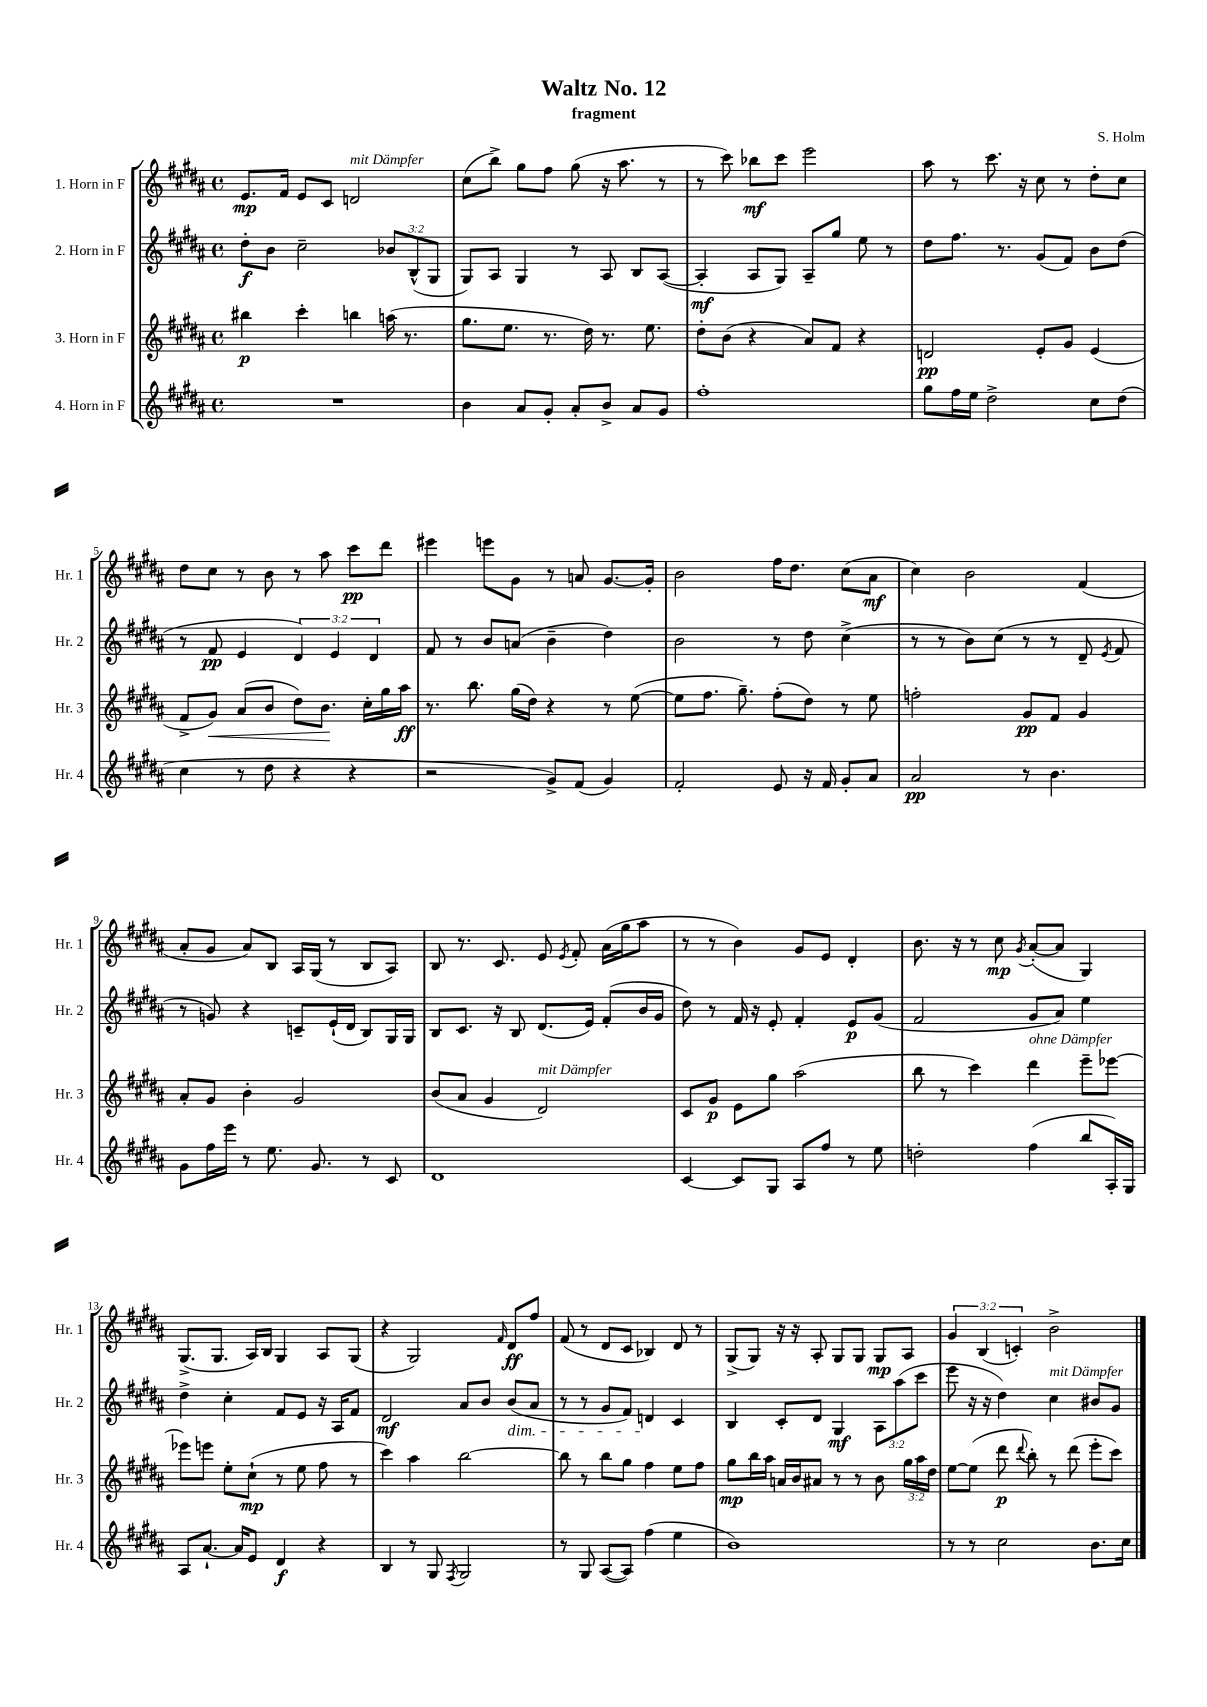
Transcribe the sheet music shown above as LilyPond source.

\header { title = "Waltz No. 12" composer = "S. Holm" subtitle = "fragment" }
<<
\new StaffGroup <<
\new Staff = "s0" \with { instrumentName = "1. Horn in F" shortInstrumentName = "Hr. 1" } {
    \clef treble \key b \major \defaultTimeSignature \time 4/4 \override Staff.TupletNumber.text = #tuplet-number::calc-fraction-text
    \autoBeamOff e'8.[\mp fis'16] e'8[ cis'8] d'2^\markup { \italic "mit Dämpfer" } |
    cis''8[( b''8]->) gis''8[ fis''8] gis''8( r16 ais''8. r8 |
    r8 cis'''8) bes''8[\mf cis'''8] e'''2 |
    ais''8 r8 cis'''8. r16 cis''8 r8 dis''8[-. cis''8] |
    dis''8[ cis''8] r8 b'8 r8 ais''8 cis'''8[\pp dis'''8] |
    eis'''4 e'''8[ gis'8] r8 a'8 gis'8.[~ gis'16]-. |
    b'2 fis''16[ dis''8.] cis''8[( ais'8]\mf |
    cis''4) b'2 fis'4( |
    ais'8[-. gis'8] ais'8[) b8] ais16[ gis16]( r8 b8[ ais8]) |
    b8 r8. cis'8. e'8 \acciaccatura { e'8 } fis'8-. ais'16[( gis''16 ais''8] |
    r8 r8 b'4) gis'8[ e'8] dis'4-. |
    b'8. r16 r8 cis''8\mp \acciaccatura { gis'8 } ais'8[~-.( ais'8] gis4) |
    gis8.[->( gis8.] ais16[) b16] gis4 ais8[ gis8]( |
    r4 gis2) \grace { fis'16 } dis'8[\ff fis''8] |
    fis'8( r8 dis'8[ cis'8] bes4) dis'8 r8 |
    gis8[->( gis8]) r16 r16 ais8-. gis8[ gis8] gis8[\mp ais8] |
    \tuplet 3/2 { gis'4 b4( c'4-.) } b'2-> \bar "|." |
}
\new Staff = "s1" \with { instrumentName = "2. Horn in F" shortInstrumentName = "Hr. 2" } {
    \clef treble \key b \major \defaultTimeSignature \time 4/4 \override Staff.TupletNumber.text = #tuplet-number::calc-fraction-text
    \autoBeamOff dis''8[-.\f b'8] cis''2-- \tuplet 3/2 { bes'8[ b8-^( gis8] } |
    gis8[) ais8] gis4 r8 ais8 b8[ ais8]~( |
    ais4-.\mf ais8[ gis8]) ais8[-- gis''8] e''8 r8 |
    dis''8[ fis''8.] r8. gis'8[( fis'8]) b'8[ dis''8]( |
    r8 fis'8\pp e'4 \tuplet 3/2 { dis'4) e'4 dis'4 } |
    fis'8 r8 b'8[ a'8]( b'4-- dis''4) |
    b'2 r8 dis''8 cis''4->( |
    r8 r8 b'8[) cis''8]( r8 r8 dis'8-- \acciaccatura { e'8 } fis'8 |
    r8 g'8) r4 c'8[-- e'16-!( dis'16] b8[) gis16 gis16] |
    b8[ cis'8.] r16 b8 dis'8.[( e'16]) fis'8[-.( b'16 gis'16] |
    dis''8) r8 fis'16 r16 e'8-. fis'4-. e'8[\p gis'8]( |
    fis'2 gis'8[ ais'8]) e''4 |
    dis''4-> cis''4-. fis'8[ e'8] r16 ais16[ fis'8] |
    dis'2\mf ais'8[ b'8] b'8[\dim( ais'8] |
    r8 r8 gis'8[ fis'8]) d'4\! cis'4 |
    b4 cis'8[-. dis'8] gis4\mf \tuplet 3/2 { ais8[ ais''8( cis'''8] } |
    e'''8 r16 r16 dis''4) cis''4^\markup { \italic "mit Dämpfer" } bis'8[ gis'8] \bar "|." |
}
\new Staff = "s2" \with { instrumentName = "3. Horn in F" shortInstrumentName = "Hr. 3" } {
    \clef treble \key b \major \defaultTimeSignature \time 4/4 \override Staff.TupletNumber.text = #tuplet-number::calc-fraction-text
    \autoBeamOff bis''4\p cis'''4-. b''4 a''16( r8. |
    gis''8.[ e''8.] r8. dis''16) r8. e''8. |
    dis''8[-. b'8]( r4 ais'8[) fis'8] r4 |
    d'2\pp e'8[-. gis'8] e'4( |
    fis'8[-> gis'8]\<) ais'8[( b'8] dis''8[) b'8.]\! cis''16[-. gis''16 ais''16]\ff |
    r8. b''8. gis''16[( dis''16]) r4 r8 e''8~( |
    e''8[ fis''8.] gis''8.--) fis''8[-.( dis''8]) r8 e''8 |
    f''2-. gis'8[\pp fis'8] gis'4 |
    ais'8[-. gis'8] b'4-. gis'2 |
    b'8[( ais'8] gis'4 dis'2^\markup { \italic "mit Dämpfer" }) |
    cis'8[ gis'8]\p e'8[ gis''8] ais''2( |
    b''8 r8 cis'''4) dis'''4^\markup { \italic "ohne Dämpfer" } e'''8[-- ees'''8]~ |
    ees'''8[ e'''8] e''8[-. cis''8]-!\mp( r8 e''8 fis''8 r8 |
    cis'''4) ais''4 b''2~ |
    b''8 r8 b''8[ gis''8] fis''4 e''8[ fis''8] |
    gis''8[\mp b''16 ais''16] a'16[ b'16 ais'8] r8 r8 b'8 \tuplet 3/2 { gis''16[ ais''16 dis''16] } |
    e''8[~ e''8]( dis'''8\p \appoggiatura { dis'''8 } b''8-.) r8 dis'''8( e'''8[-. cis'''8]) \bar "|." |
}
\new Staff = "s3" \with { instrumentName = "4. Horn in F" shortInstrumentName = "Hr. 4" } {
    \clef treble \key b \major \defaultTimeSignature \time 4/4
    \autoBeamOff R1 |
    b'4 ais'8[ gis'8]-. ais'8[-. b'8]-> ais'8[ gis'8] |
    fis''1-. |
    gis''8[ fis''16 e''16] dis''2-> cis''8[ dis''8]( |
    cis''4 r8 dis''8 r4 r4 |
    r2 gis'8[->) fis'8]( gis'4) |
    fis'2-. e'8 r16 fis'16 gis'8[-. ais'8] |
    ais'2\pp r8 b'4. |
    gis'8[ fis''16 e'''16] r8 e''8. gis'8. r8 cis'8 |
    dis'1 |
    cis'4~ cis'8[ gis8] ais8[ fis''8] r8 e''8 |
    d''2-. fis''4( b''8[ ais16-.) gis16] |
    ais8[ ais'8.]~-! ais'16[ e'8] dis'4\f r4 |
    b4 r8 gis8 \acciaccatura { fis8 } gis2 |
    r8 gis8 ais8[~( ais8]) fis''4( e''4 |
    b'1) |
    r8 r8 cis''2 b'8.[ cis''16] \bar "|." |
}
>>
>>
